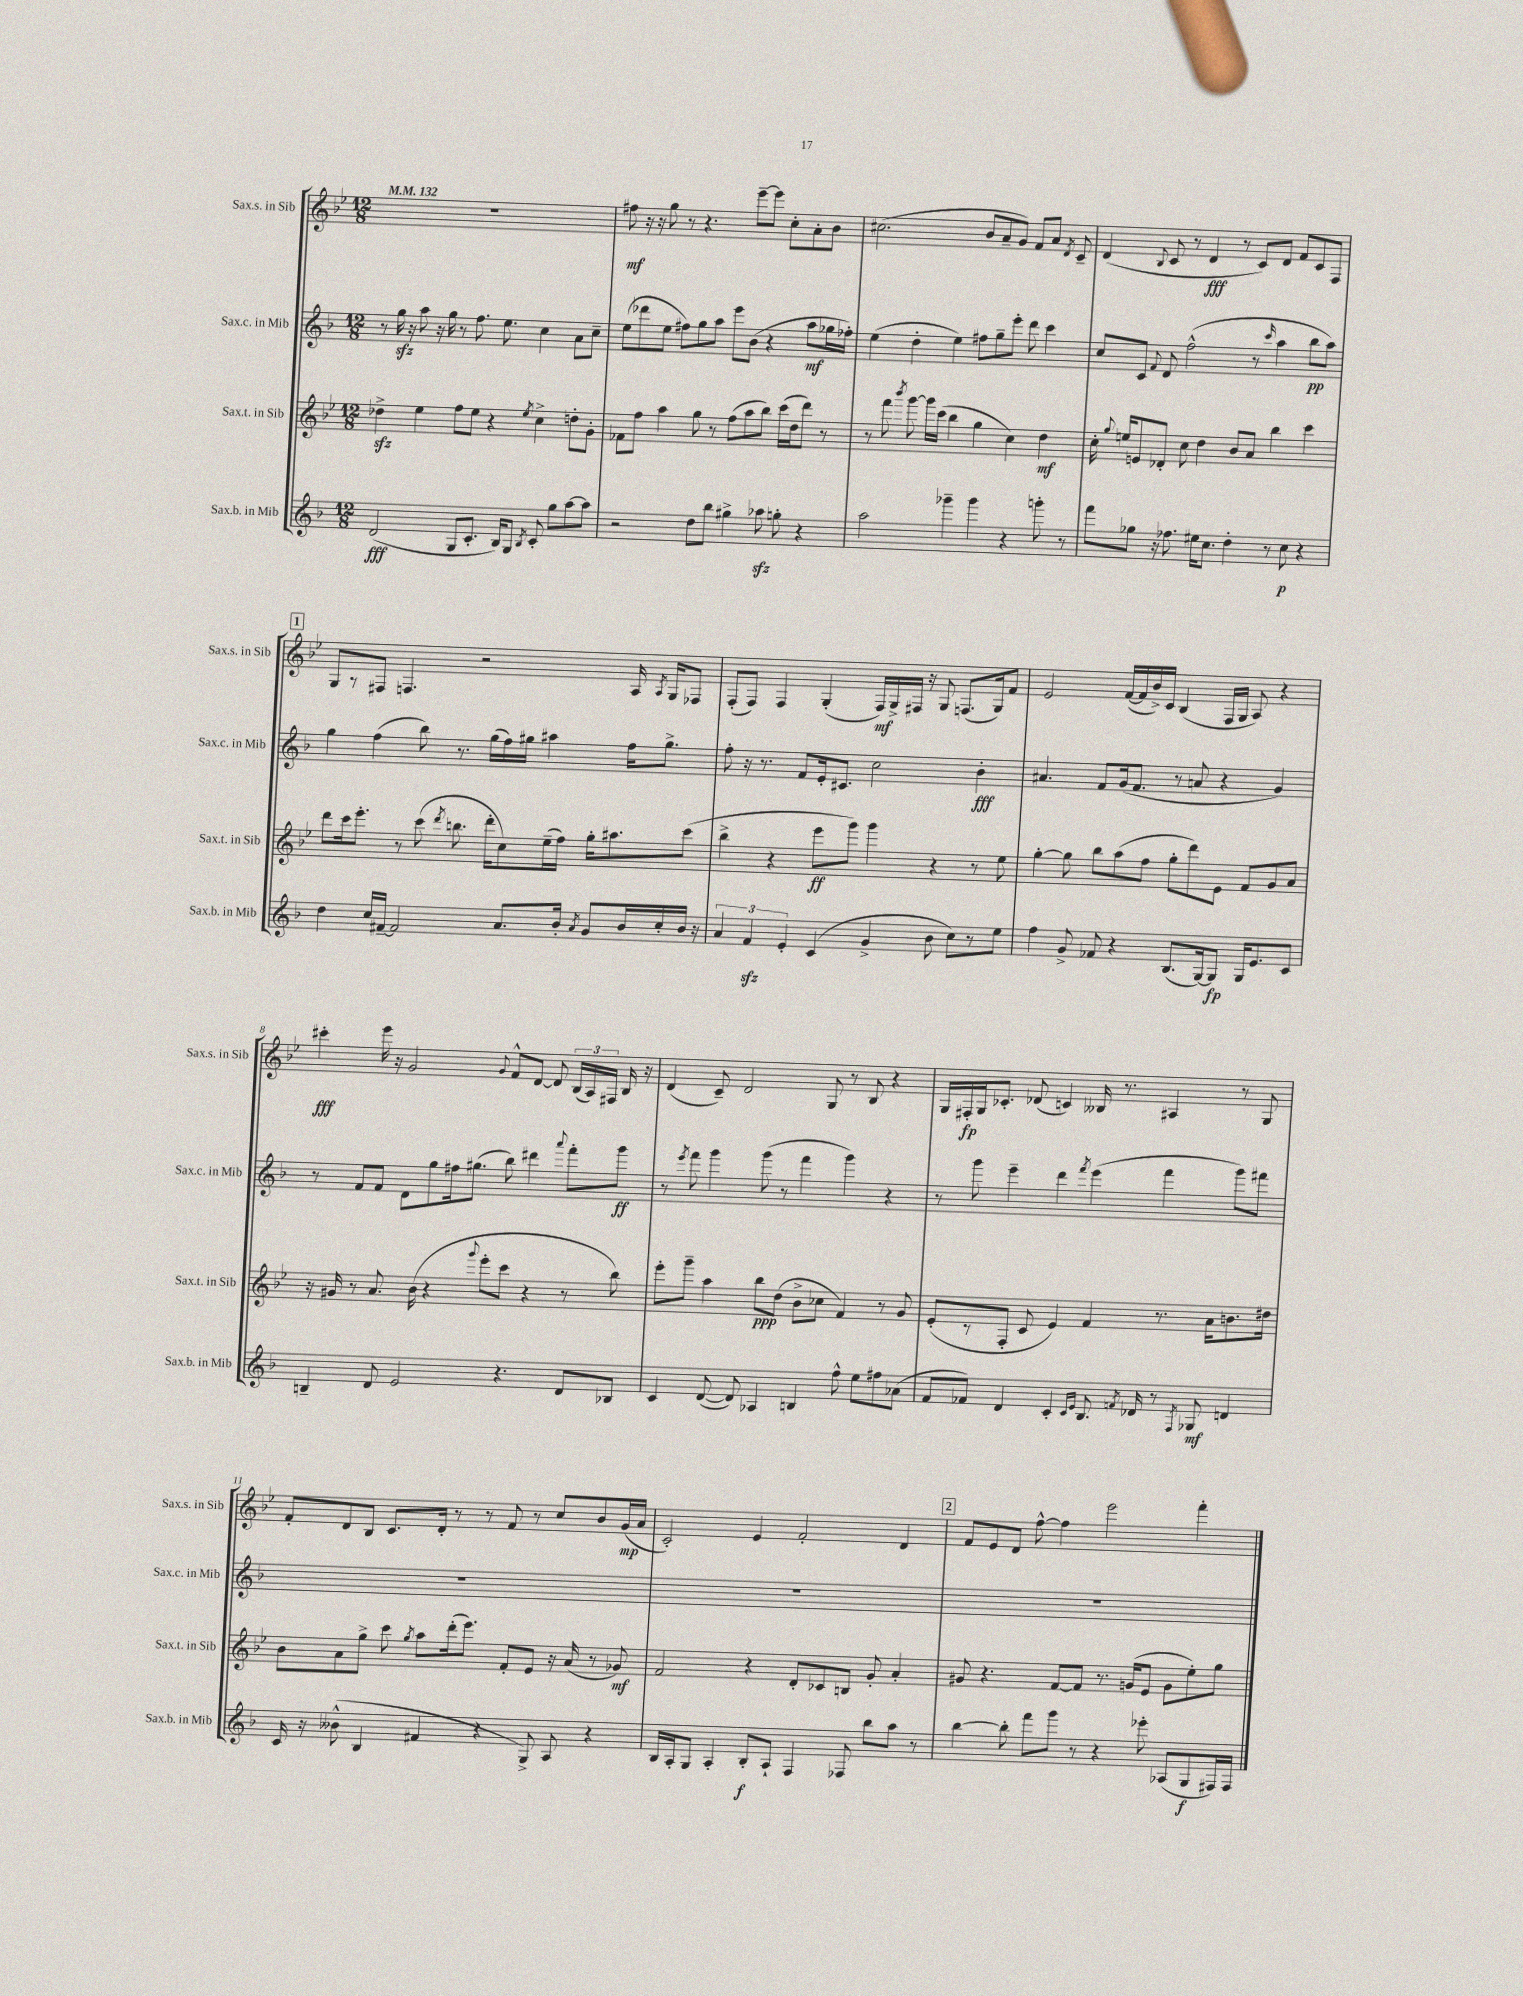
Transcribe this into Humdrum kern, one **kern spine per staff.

**kern	**dynam	**kern	**dynam	**kern	**dynam	**kern	**dynam
*part4	*part4	*part3	*part3	*part2	*part2	*part1	*part1
*staff4	*staff4	*staff3	*staff3	*staff2	*staff2	*staff1	*staff1
*I"Sax.b. in Mib	*	*I"Sax.t. in Sib	*	*I"Sax.c. in Mib	*	*I"Sax.s. in Sib	*
*I'Sax.b. in Mib	*	*I'Sax.t. in Sib	*	*I'Sax.c. in Mib	*	*I'Sax.s. in Sib	*
*clefG2	*	*clefG2	*	*clefG2	*	*clefG2	*
*k[b-]	*	*k[b-e-]	*	*k[b-]	*	*k[b-e-]	*
*M12/8	*	*M12/8	*	*M12/8	*	*M12/8	*
*MM132	*	*MM132	*	*MM132	*	*MM132	*
=1	=1	=1	=1	=1	=1	=1	=1
(2d/	fff	4dd-Xzz^\	.	8r	.	1.r	.
.	.	.	.	16ggzz\	.	.	.
.	.	.	.	16r	.	.	.
.	.	4ee-\	.	8aa\	.	.	.
.	.	.	.	16r	.	.	.
.	.	.	.	16gg\	.	.	.
8G/L	.	8ff\L	.	8r	.	.	.
8.c'/J	.	8ee-\J	.	8.ff\	.	.	.
.	.	4r	.	.	.	.	.
16B-/KL)	.	.	.	8.ee\	.	.	.
8G/J	.	.	.	.	.	.	.
8qB-/	.	8qee-/	.	.	.	.	.
8c'/	.	4cc^\	.	4cc\	.	.	.
8gg\L	.	.	.	.	.	.	.
[8aa\	.	8ddn'\L	.	8a\L	.	.	.
8aa\J]	.	8g'\J	.	8cc~\J	.	.	.
=2	=2	=2	=2	=2	=2	=2	=2
2r	.	8f-X\L	.	(8ee\L	.	8ff#X\	mf
.	.	8ff\J	.	8ddd-X\	.	16r	.
.	.	.	.	.	.	16r	.
.	.	4aa\	.	8ee\J	.	8gg\	.
.	.	.	.	8ff#X\L)	.	8r	.
8dd\L	.	8gg\	.	8gg\	.	4.r	.
8bb-\J	.	8r	.	8aa\J	.	.	.
4gg#X^\	.	(8ff\L	.	8eee\L	.	.	.
.	.	8aa\	.	(8b-\J	.	[8eee-~\L	.
8aa-Xzz\	.	8bb-\J)	.	4r	.	8eee-\J]	.
8ggn'\	.	(16ccc\LL	.	.	.	8cc'\L	.
.	.	16dd\J	.	.	.	.	.
4r	.	8ddd\J)	.	8aa\L	mf	8a'\	.
.	.	8r	.	16gg-X\L	.	8b-\J	.
.	.	.	.	16ff-X'\JJ)	.	.	.
=3	=3	=3	=3	=3	=3	=3	=3
2aa\	.	8r	.	(4ee\	.	(2.cc#X\	.
.	.	8fff\	.	.	.	.	.
.	.	8qbbb-/	.	.	.	.	.
.	.	[8ggg\	.	4dd'\	.	.	.
.	.	16ggg\LL]	.	.	.	.	.
.	.	(16ccc\JJ	.	.	.	.	.
4ggg-X~\	.	4bb-\	.	4ee\)	.	.	.
4ggg-\	.	4gg\	.	8ff#X\L	.	8b-/L	.
.	.	.	.	8gg~\	.	8a~/	.
4r	.	4cc\)	.	8eee'\J	.	8g/J)	.
.	.	.	.	8ddd\	.	8f/L	.
8gggn'\	.	4dd\	mf	4ccc\	.	8a/J	.
.	.	.	.	.	.	8qd/	.
8r	.	.	.	.	.	8c~/	.
=4	=4	=4	=4	=4	=4	=4	=4
8fff\L	.	16cc'\	.	8cc/L	.	(4d/	.
.	.	8qqgg/	.	.	.	.	.
.	.	16een/KL	.	.	.	.	.
8gg-X\J	.	8en/	.	8c/J	.	.	.
.	.	.	.	8qqf/	.	8qqB-/	.
16r	.	8d-X'/J	.	8d/	.	8c/	.
8.ff-X\	.	.	.	.	.	.	.
.	.	8cc\	.	(2ff^^\	.	8r	.
16ee#X\KL	.	4dd\	.	.	.	4d/	fff
8.cc\J	.	.	.	.	.	.	.
4dd'\	.	8b-/L	.	.	.	8r	.
.	.	8a/J	.	8r	.	8c/L)	.
.	.	.	.	16qqccc/	.	.	.
8r	.	4bb-\	.	4aa\	.	8d/J	.
8cc\	p	.	.	.	.	8f/L	.
4r	.	4ccc\	.	8bb-\L	pp	8c/	.
.	.	.	.	8aa\J)	.	8F/J	.
!!LO:LB:g=z
!!LO:REH:place=s1:t=1
=5	=5	=5	=5	=5	=5	=5	=5
4dd\	.	8ddd\L	.	4gg\	.	8G/L	.
.	.	16ccc\k	.	.	.	8r	.
.	.	8.eee-'\J	.	.	.	.	.
16cc/LL	.	.	.	(4ff\	.	8F#X/J	.
[16f#X~/JJ	.	.	.	.	.	.	.
2f#/]	.	8r	.	.	.	4.Fn/	.
.	.	(8ccc\	.	8bb-\)	.	.	.
.	.	8qddd/	.	.	.	.	.
.	.	8.bbn\	.	8.r	.	.	.
.	.	.	.	.	.	2r	.
.	.	16ddd'\KL	.	(16gg\LL	.	.	.
8.a/L	.	8cc\)	.	16ff\)	.	.	.
.	.	.	.	16gg#X\JJ	.	.	.
.	.	(16ee-~\L	.	4aa#X\	.	.	.
16b-'/Jk	.	16ff\JJ)	.	.	.	.	.
8qa/	.	.	.	.	.	.	.
8g/L	.	16gg'\KL	.	.	.	.	.
.	.	8.aa#X\	.	.	.	.	.
16b-/L	.	.	.	16ff\KL	.	16A/	.
.	.	.	.	.	.	8qA/	.
16cc'/	.	.	.	8.gg#^\J	.	16G/KL	.
16b-/JJ	.	(8ccc\J	.	.	.	8F-X/J	.
16r	.	.	.	.	.	.	.
=6	=6	=6	=6	=6	=6	=6	=6
6a/	.	4bb-^\	.	8ff'\	.	(8F'/L	.
.	.	.	.	16r	.	8F/J)	.
6fzz/	.	.	.	.	.	.	.
.	.	.	.	8.r	.	.	.
.	.	4r	.	.	.	4F/	.
6e'/	.	.	.	.	.	.	.
.	.	.	.	8f/L	.	.	.
(4c/	.	8eee-\L	ff	16e'/k	.	(4G'/	.
.	.	.	.	8.c#X/J	.	.	.
.	.	8ggg\J)	.	.	.	.	.
4g^/	.	4ggg\	.	2cc\	.	16F/LL)	mf
.	.	.	.	.	.	16G^/	.
.	.	.	.	.	.	16F#X/JJ	.
.	.	.	.	.	.	16r	.
8b-\	.	4r	.	.	.	8G/	.
8cc\L)	.	.	.	.	.	(8.Fn/L	.
8r	.	8r	.	4b-'\	fff	.	.
.	.	.	.	.	.	16G/k)	.
8ee\J	.	8ee-\	.	.	.	8f/J	.
=7	=7	=7	=7	=7	=7	=7	=7
4ff\	.	[4gg'\	.	4.a#X/	.	2e-/	.
8g^/	.	8gg\]	.	.	.	.	.
8f-X/	.	8bb-\L	.	8f/L	.	.	.
4r	.	(8aa\	.	(16g/k	.	([16f/LL	.
.	.	.	.	8.f/J	.	16f/]	.
.	.	8ff\J	.	.	.	16b-^/)	.
.	.	.	.	.	.	16c/JJ	.
(8.B-/L	.	8gg'\L	.	8r	.	(4B-/	.
.	.	8ddd\)	.	8an/	.	.	.
[16G/k)	.	.	.	.	.	.	.
8G/J]	fp	8e-\J	.	4r	.	16F/LL	.
.	.	.	.	.	.	16G/JJ	.
16G/KL	.	8f/L	.	.	.	8A/)	.
8.e/	.	.	.	.	.	.	.
.	.	8g/	.	4g/)	.	4r	.
8c/J	.	8a/J	.	.	.	.	.
!!LO:LB:g=z
=8	=8	=8	=8	=8	=8	=8	=8
4Bn~/	.	16r	.	8r	.	4ccc#X'\	fff
.	.	16g#X/	.	.	.	.	.
.	.	8r	.	8f/L	.	.	.
8d/	.	8.a/	.	8f/J	.	16eee-\	.
.	.	.	.	.	.	16r	.
2e/	.	.	.	8d\L	.	2g/	.
.	.	(16b-\	.	.	.	.	.
.	.	4r	.	8gg\	.	.	.
.	.	.	.	16ff#X\k	.	.	.
.	.	.	.	(8.gg#X\J	.	.	.
.	.	8qqggg/	.	.	.	.	.
.	.	8eee-'\L	.	.	.	.	.
.	.	.	.	.	.	8qqg/	.
4.r	.	8ccc\J	.	8bb-\)	.	8f^^/L	.
.	.	4r	.	4ddd#X\	.	[8d/J	.
.	.	.	.	.	.	8d/]	.
.	.	.	.	8qqaaa/	.	.	.
8d/L	.	8r	.	8fff'\L	.	(24B-/LL	.
.	.	.	.	.	.	24A/)	.
.	.	.	.	.	.	24F#X/JJ	.
8B-X/J	.	8bb-\)	.	8ggg\J	ff	16B-/	.
.	.	.	.	.	.	16r	.
=9	=9	=9	=9	=9	=9	=9	=9
4c/	.	8eee-'\L	.	8r	.	(4d/	.
.	.	.	.	8qeee/	.	.	.
.	.	8ggg~\J	.	8fff\	.	.	.
([8d/	.	4aa\	.	4ggg\	.	8c~/)	.
8d/])	.	.	.	.	.	2d/	.
4A-X/	.	8bb-\L	ppp	(8ggg\	.	.	.
.	.	(8dd\J	.	8r	.	.	.
4Bn/	.	8b-^\L	.	4fff\	.	.	.
.	.	8cc-X\J	.	.	.	8G/	.
8ff^^\	.	4f/)	.	4ggg\)	.	8r	.
8ee\L	.	.	.	.	.	8B-/	.
8ff#X\	.	8r	.	4r	.	4r	.
(8a-X\J	.	8g/	.	.	.	.	.
=10	=10	=10	=10	=10	=10	=10	=10
8f/L	.	(8e-'/L	.	8r	.	16G/LL	.
.	.	.	.	.	.	16F#X'/	fp
8f-X/J)	.	8r	.	8ggg\	.	16G/J	.
.	.	.	.	.	.	8.c-X'/J	.
4d/	.	8F'/J	.	4eee~\	.	.	.
.	.	8c/	.	.	.	(8d-X/	.
4c'/	.	4e-/)	.	4ddd\	.	4cn/)	.
16qqc/LL	.	.	.	.	.	.	.
16qqe/JJ	.	.	.	8qfff/	.	.	.
8.B-/	.	4f/	.	(4eee\	.	16B--X/	.
.	.	.	.	.	.	8.r	.
8qfn/	.	.	.	.	.	.	.
16d-X/	.	.	.	.	.	.	.
8r	.	8.r	.	4fff\	.	4A#X/	.
8qF/	.	.	.	.	.	.	.
8G-X/	mf	.	.	.	.	.	.
.	.	16a\KL	.	.	.	.	.
4dn/	.	8.bn\	.	8ggg\L)	.	8r	.
.	.	.	.	8fff#X\J	.	8G/	.
.	.	16dd#X\Jk	.	.	.	.	.
!!LO:LB:g=z
=11	=11	=11	=11	=11	=11	=11	=11
16c/	.	8b-\L	.	1.r	.	8f'/L	.
16r	.	.	.	.	.	.	.
(8b--X^^\	.	8a\	.	.	.	8d/	.
4B-/	.	8gg^\J	.	.	.	8B-/J	.
.	.	8ccc\	.	.	.	8.c/L	.
.	.	8qgg/	.	.	.	.	.
4f#X/	.	8aa\L	.	.	.	.	.
.	.	.	.	.	.	16d'/Jk	.
.	.	(16ddd'\k	.	.	.	8r	.
.	.	8.eee-\J)	.	.	.	.	.
4r	.	.	.	.	.	8r	.
.	.	8f'/L	.	.	.	8f/	.
8G^/)	.	8e-/J	.	.	.	8r	.
8A/	.	16r	.	.	.	8cc/L	.
.	.	(16a/	.	.	.	.	.
4r	.	8r	.	.	.	8b-/	.
.	.	8g-X/)	mf	.	.	(16g/L	mp
.	.	.	.	.	.	16a/JJ	.
=12	=12	=12	=12	=12	=12	=12	=12
16B-/LL	.	2f/	.	1.r	.	2c'/)	.
16A'/J	.	.	.	.	.	.	.
8G/J	.	.	.	.	.	.	.
4A'/	.	.	.	.	.	.	.
8B-'/L	f	4r	.	.	.	4e-/	.
8A`/J	.	.	.	.	.	.	.
4F/	.	8d'/L	.	.	.	2f'/	.
.	.	8c-X/	.	.	.	.	.
8F-X/	.	8Bn/J	.	.	.	.	.
8bb-\L	.	8g'/	.	.	.	.	.
8aa\J	.	4a'/	.	.	.	4d/	.
8r	.	.	.	.	.	.	.
!!LO:REH:place=s1:t=2
=13	=13	=13	=13	=13	=13	=13	=13
[4bb-\	.	8g#X/	.	1.r	.	8f/L	.
.	.	4.r	.	.	.	8e-/	.
8bb-'\]	.	.	.	.	.	8d/J	.
8fff\L	.	.	.	.	.	[8ff^^\	.
8ggg\J	.	[8f/L	.	.	.	4ff\]	.
8r	.	8f/J]	.	.	.	.	.
4r	.	8.r	.	.	.	2eee-\	.
.	.	(16gn/KL	.	.	.	.	.
8eee-X'\	.	8e-/J	.	.	.	.	.
(8A-X/L	.	8g\L	.	.	.	.	.
8G/	f	8ee-'\)	.	.	.	4fff'\	.
16F#X/L)	.	8gg\J	.	.	.	.	.
16F#/JJ	.	.	.	.	.	.	.
==	==	==	==	==	==	==	==
*-	*-	*-	*-	*-	*-	*-	*-
